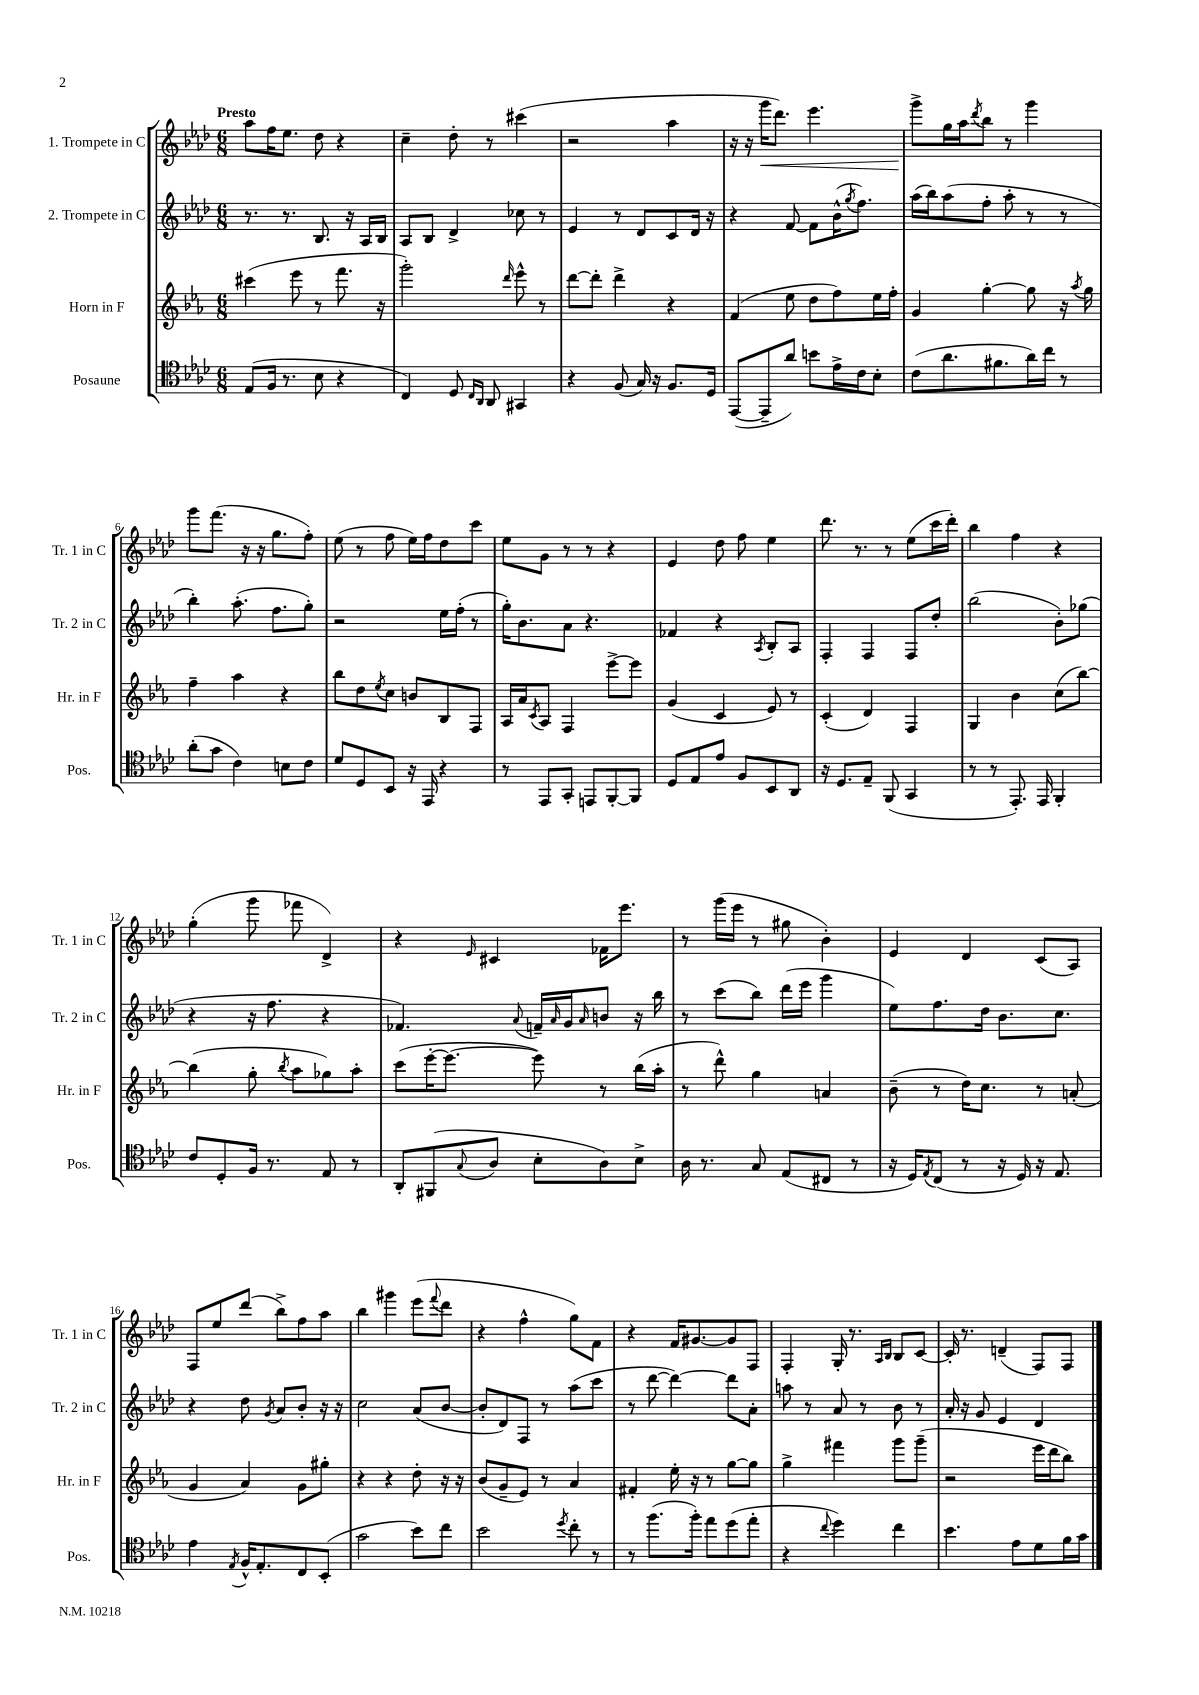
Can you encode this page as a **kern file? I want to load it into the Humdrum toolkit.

**kern	**kern	**kern	**kern
*staff4	*staff3	*staff2	*staff1
*clefC4	*clefG2	*clefG2	*clefG2
*k[b-e-a-d-]	*k[b-e-a-]	*k[b-e-a-d-]	*k[b-e-a-d-]
*M6/8	*M6/8	*M6/8	*M6/8
(8E-	(4ccc#	8.r	8aa-
16F	.	.	16ff
8.r	.	8.r	8.ee-
.	8eee-	.	.
8B-	8r	8.B-	8dd-
4r	8.fff	.	4r
.	.	16r	.
.	.	16A-	.
.	16r	16B-	.
=	=	=	=
4C)	2ggg')	8A-	4cc~
.	.	8B-	.
8D-	.	4d-^	8dd-'
16qqC	.	.	.
16qqAA-	.	.	.
8AA-	.	.	8r
.	16qqddd	.	.
4GG#	8eee-^^	8cc-	(4ccc#
.	8r	8r	.
=	=	=	=
4r	[8ddd	4e-	2r
.	8ddd']	.	.
(8F	4ddd^	8r	.
16G)	.	8d-	.
16r	.	.	.
8.F	4r	8c	4aa-
.	.	16d-	.
16D-	.	16r	.
=	=	=	=
([8EE-	(4f	4r	16r
.	.	.	16r
8EE-~]	.	.	16ggg
.	.	.	8.ddd-)
8a-)	8ee-	[8f	.
8b	8dd	8f]	4.eee-
16e-^	8ff)	(16b-^^	.
.	.	8qgg	.
16c	.	8.ff)	.
8B-'	16ee-	.	.
.	16ff'	.	.
=	=	=	=
(8c	4g	(16aa-	8ggg^
.	.	16bb-)	.
8.a-	.	(8aa-	16gg
.	.	.	16aa-
.	.	.	8qddd-
.	[4gg'	8ff'	8bb-
8.f#	.	.	.
.	.	8aa-'	8r
16a-)	8gg]	8r	4ggg
16cc	.	.	.
8r	16r	8r	.
.	8qaa-	.	.
.	16gg	.	.
=	=	=	=
(8a-'	4ff~	4bb-')	8ggg
8g	.	.	(8.fff
4c)	4aa-	(8.aa-'	.
.	.	.	16r
.	.	.	16r
.	.	8.ff	8.gg
8B	4r	.	.
8c	.	8gg')	8ff')
=	=	=	=
8d-	8bb-	2r	(8ee-
8D-	8dd	.	8r
.	8qee-	.	.
8BB-	8cc	.	8ff
16r	8b	.	16ee-)
16EE-	.	.	16ff
4r	8B-	16ee-	8dd-
.	.	(16ff'	.
.	8F	8r	8ccc
=	=	=	=
8r	16A-	16gg')	8ee-
.	16a-	8.b-	.
.	8qc	.	.
8EE-	8A-	.	8g
8GG'	4F	8a-	8r
8EE	.	4.r	8r
[8FF'	[8eee-^	.	4r
8FF]	8eee-]	.	.
=	=	=	=
8D-	(4g	4f-	4e-
8E-	.	.	.
8e-	4c	4r	8dd-
8F	.	.	8ff
.	.	8qA-	.
8BB-	8e-)	8B-'	4ee-
8AA-	8r	8A-	.
=	=	=	=
16r	(4c'	4F'	8.ddd-
8.D-	.	.	.
.	.	.	8.r
8E-~	4d)	4F	.
(8FF	.	.	8r
4GG	4F	8F	(8ee-
.	.	8dd-'	16ccc
.	.	.	16ddd-')
=	=	=	=
8r	4G	(2bb-	4bb-
8r	.	.	.
8.EE-')	4b-	.	4ff
16EE-	.	.	.
4FF'	(8cc	8b-')	4r
.	[8bb-)	(8gg-	.
=	=	=	=
8c	(4bb-]	4r	(4gg'
8D-'	.	.	.
16F	8gg'	16r	8ggg
8.r	.	8.ff	.
.	8qbb-	.	.
.	8aa-	.	8fff-
8E-	8gg-)	4r	4d-^)
8r	8aa-'	.	.
=	=	=	=
8AA-'	(8ccc	4.f-)	4r
(8FF#	[16eee-'	.	.
.	8.eee-_	.	.
8qqG	.	.	16qqe-
8A-	.	.	4c#
.	.	8qqa-	.
8B-'	8eee-])	16f~	.
.	.	16qqa-	.
.	.	16g	.
.	.	16qqa-	.
8A-)	8r	8b	16f-
.	.	.	8.eee-
8B-^	(16bb-	16r	.
.	16aa-'	16bb-	.
=	=	=	=
16A-	8r	8r	8r
8.r	.	.	.
.	8ddd^^)	(8ccc	(16ggg
.	.	.	16eee-
8G	4gg	8bb-)	8r
(8E-	.	(16ddd-	8gg#
.	.	16eee-	.
8C#	4a	4ggg	4b-')
8r	.	.	.
=	=	=	=
16r	(8b-~	8ee-)	4e-
16D-)	.	.	.
8qE-	.	.	.
(8C	8r	8.ff	.
8r	16dd)	.	4d-
.	8.cc	16dd-	.
16r	.	8.b-	.
16D-)	.	.	.
16r	8r	.	(8c
8.E-	.	8.cc	.
.	(8a'	.	8A-)
=	=	=	=
4e-	4g	4r	8F
.	.	.	8ee-
8qE-	.	.	.
16F^^	4a-)	8dd-	(8ddd-
8.E-'	.	.	.
.	.	8qg	.
.	.	8a-	8bb-^)
8C	8g	8b-'	8ff
(8BB-'	8gg#'	16r	8aa-
.	.	16r	.
=	=	=	=
2g	4r	2cc	4bb-
.	4r	.	4ggg#
8b-)	8dd'	(8a-	(8eee-
.	.	.	8qqfff
8cc	16r	[8b-	8ddd-
.	16r	.	.
=	=	=	=
2b-	(8b-	8b-']	4r
.	8g~	8d-)	.
.	8e-)	8F	4ff^^
.	8r	8r	.
8qdd-	.	.	.
8cc'	4a-	(8aa-	8gg)
8r	.	8ccc	8f
=	=	=	=
8r	4f#'	8r	4r
(8.ff	.	[8ddd-	.
.	16ee-'	4ddd-_)	16f
16ff')	16r	.	[8.g#
8ee-	8r	.	.
(8dd-	[8gg	8ddd-]	8g#]
8ee-'	8gg]	8a-'	8F
=	=	=	=
4r	4gg^	8aa	4F'
.	.	8r	.
8qqcc	.	.	.
4dd-)	4fff#	8a-	16G'
.	.	.	8.r
.	.	8r	.
.	.	.	16qqA-
.	.	.	16qqB-
4cc	8ggg	8b-	8B-
.	(8ggg~	8r	[8c
=	=	=	=
4.b-	2r	16a-'	16c']
.	.	16r	8.r
.	.	8g	.
.	.	4e-	(4d~
8e-	.	.	.
8d-	16eee-	4d-	8F)
.	16ddd	.	.
16f	8bb-)	.	8F
16g	.	.	.
==	==	==	==
*-	*-	*-	*-
